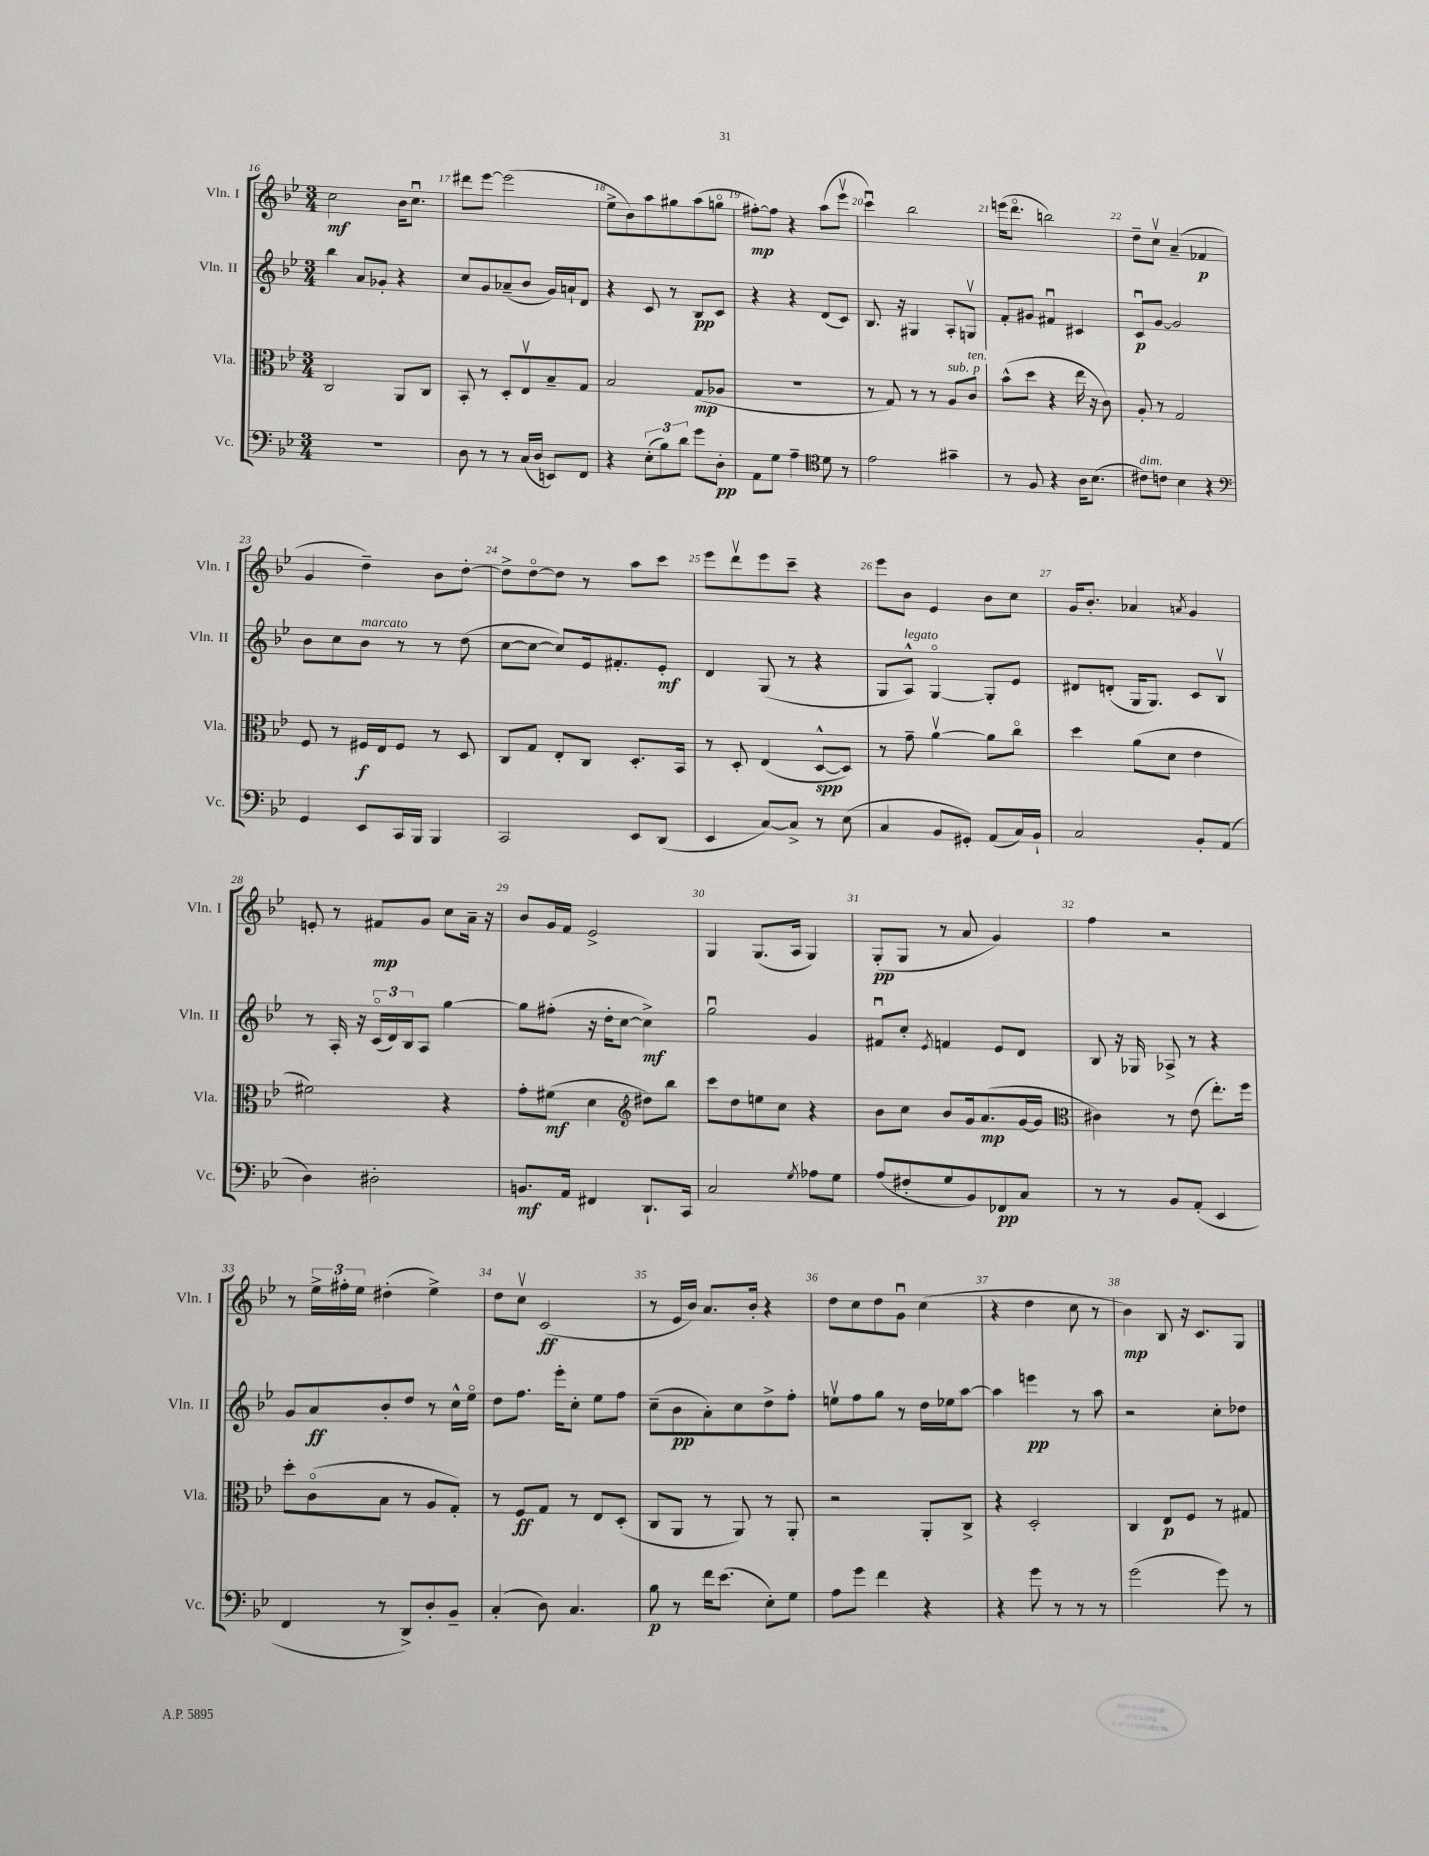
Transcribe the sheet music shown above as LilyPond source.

<<
\new StaffGroup <<
\new Staff = "s0" \with { instrumentName = "Vln. I" shortInstrumentName = "Vln. I" } {
    \clef treble \key bes \major \numericTimeSignature \time 3/4
    c''2\mf bes'16 c''8.\downbow |
    dis'''8 ees'''8~ ees'''2( |
    ees''8-> bes'8) a''8 gis''8 a''8( g''8\flageolet |
    fis''8~-.\mp) fis''8 r4 a''8( ees'''8\upbow |
    c'''4\downbow) bes''2 |
    e'''16( d'''8.\flageolet b''2) |
    d''8-- c''8\upbow a'4--( fes'4\p |
    g'4 d''4--) bes'8 d''8~-. |
    d''8-> d''8~\flageolet d''8 r8 a''8 c'''8 |
    ees'''8 d'''8\upbow ees'''8 c'''8-- r4 |
    ees'''8 bes'8 ees'4 bes'8 c''8 |
    g'16 bes'8.-. aes'4 \acciaccatura { a'8 } g'4 |
    e'8-. r8 fis'8\mp g'8 c''8 a'16-- r16 |
    bes'8 g'16 f'16 ees'2-> |
    g4 g8.( a16 g4) |
    g8-.\pp( g8 r8 a'8 g'4) |
    f''4 r2 |
    r8 \tuplet 3/2 { ees''16-> fis''16-. ees''16 } dis''4-.( ees''4->) |
    d''8 c''8\upbow c'2\ff( |
    r8 ees'16 bes'16) a'8. bes'16-. r4 |
    d''8 c''8 d''8 g'8\downbow c''4( |
    r4 d''4 c''8 r8 |
    bes'4\mp) bes8 r16 c'8. g8 \bar "|." |
}
\new Staff = "s1" \with { instrumentName = "Vln. II" shortInstrumentName = "Vln. II" } {
    \clef treble \key bes \major \numericTimeSignature \time 3/4
    bes''4 a'8 ges'8-. r4 |
    c''8 g'8 aes'8--( bes'8 g'16) a'16-! d'8 |
    r4 c'8 r8 bes8\pp c'8 |
    r4 r4 d'8( c'8) |
    bes8. r16 gis4 a8-. g8\upbow |
    f'8-. gis'8 fis'4\downbow cis'4 |
    c'8\downbow\p g'8~ g'2 |
    bes'8 c''8 bes'8^\markup { \italic "marcato" } r8 r8 d''8( |
    c''8~ c''8~ c''8) ees'16 fis'8.-. ees'8-.\mf |
    d'4 g8( r8 r4 |
    g8 a8-^^\markup { \italic "legato" }) g4~\flageolet g8-. ees'8 |
    dis'8 d'8-.( g16 g8.) c'8 bes8\upbow |
    r8 a16-. r16 \tuplet 3/2 { c'16\flageolet( d'16) bes16 } a8 g''4~ |
    g''8 fis''8-.( r16 d''16-. c''8~ c''4->\mf) |
    g''2\downbow g'4 |
    fis'8\downbow c''8-. \acciaccatura { ees'8 } f'4 ees'8 d'8 |
    bes8 r16 ges16 aes8-> r8 r4 |
    g'8 a'8\ff bes'8-. d''8 r8 c''16-^ ees''16\flageolet |
    d''8 f''8. ees'''16-. c''8-. ees''8 f''8 |
    c''8--( bes'8\pp a'8-.) c''8 d''8-> f''8-. |
    e''8\upbow f''8 g''8 r8 d''16 ees''16 a''8~ |
    a''4 e'''4\pp r8 a''8 |
    r2 c''8-. des''8 \bar "|." |
}
\new Staff = "s2" \with { instrumentName = "Vla." shortInstrumentName = "Vla." } {
    \clef alto \key bes \major \numericTimeSignature \time 3/4
    c2 a,8 c8 |
    bes,8-. r8 d8-. ees8\upbow bes8-- g8 |
    bes2 g8\mp( aes8 |
    R2. |
    r8 g8) r8 r8 a8^\markup { \italic "sub. p" } c'8^\markup { \italic "ten." } |
    bes'8-^( d''8 r4 ees''16 r16 c'8) |
    a8-. r8 g2 |
    f8 r8 fis16\f ees16 fis8 r8 d8 |
    c8 g8 ees8-. c8 d8.-. bes,16 |
    r8 d8-. ees4( d8~-^\spp d8) |
    r8 g'8-- a'4~\upbow a'8 c''8\flageolet |
    d''4 a'8( d'8 ees'4 |
    fis'2) r4 |
    g'8-. fis'8\mf( d'4 \clef treble dis''8) bes''8 |
    c'''8 d''8 e''8 c''8 r4 |
    bes'8 c''8 bes'8 g'16 a'8.\mp( g'16~ g'16 |
    \clef alto cis'4) r8 ees'8( ees''8.-.) f''16 |
    d''8-. c'8\flageolet( bes8 r8 a8 g8-.) |
    r8 f8\ff g8 r8 ees8 d8-.( |
    c8 a,8 r8 a,8) r8 a,8-. |
    r2 a,8-. c8-> |
    r4 d2-. |
    c4 ees8\p f8 r8 gis8 \bar "|." |
}
\new Staff = "s3" \with { instrumentName = "Vc." shortInstrumentName = "Vc." } {
    \clef bass \key bes \major \numericTimeSignature \time 3/4
    R2. |
    d8 r8 r8 c16( d16 e,8) f,8 |
    r4 \tuplet 3/2 { ees8-.( bes8) d'8 } g'8 d8-.\pp |
    a,8 g8 a4-- \clef tenor d'8 r8 |
    ees'2 gis'4-- |
    r8 f8 r4 a16 bes8.( |
    cis'8^\markup { \italic "dim." }) c'8 bes4 r4 |
    \clef bass g,4 ees,8 c,16 bes,,16 bes,,4 |
    c,2 ees,8 d,8( |
    ees,4 c8~) c8-> r8 ees8( |
    c4 bes,8 gis,8-.) a,8( c16) bes,16-! |
    c2 bes,8-. a,8( |
    d4) dis2-. |
    b,8.\mf a,16 fis,4 d,8.-! c,16 |
    c2 \acciaccatura { g8 } aes8 g8 |
    a8( fis8-. g8 bes,8) fes,8\pp c8 |
    r8 r8 bes,8 a,8-.( ees,4 |
    f,4 r8 d,8->) d8-. bes,8-- |
    c4-.( d8) c4. |
    bes8\p r8 f'16 ees'8.( ees8-.) g8 |
    a8 g'8 f'4 r4 |
    r4 g'8 r8 r8 r8 |
    g'2( g'8) r8 \bar "|." |
}
>>
>>
\layout { \context { \Score currentBarNumber = #16 \override BarNumber.break-visibility = ##(#f #t #t) barNumberVisibility = #all-bar-numbers-visible } }
